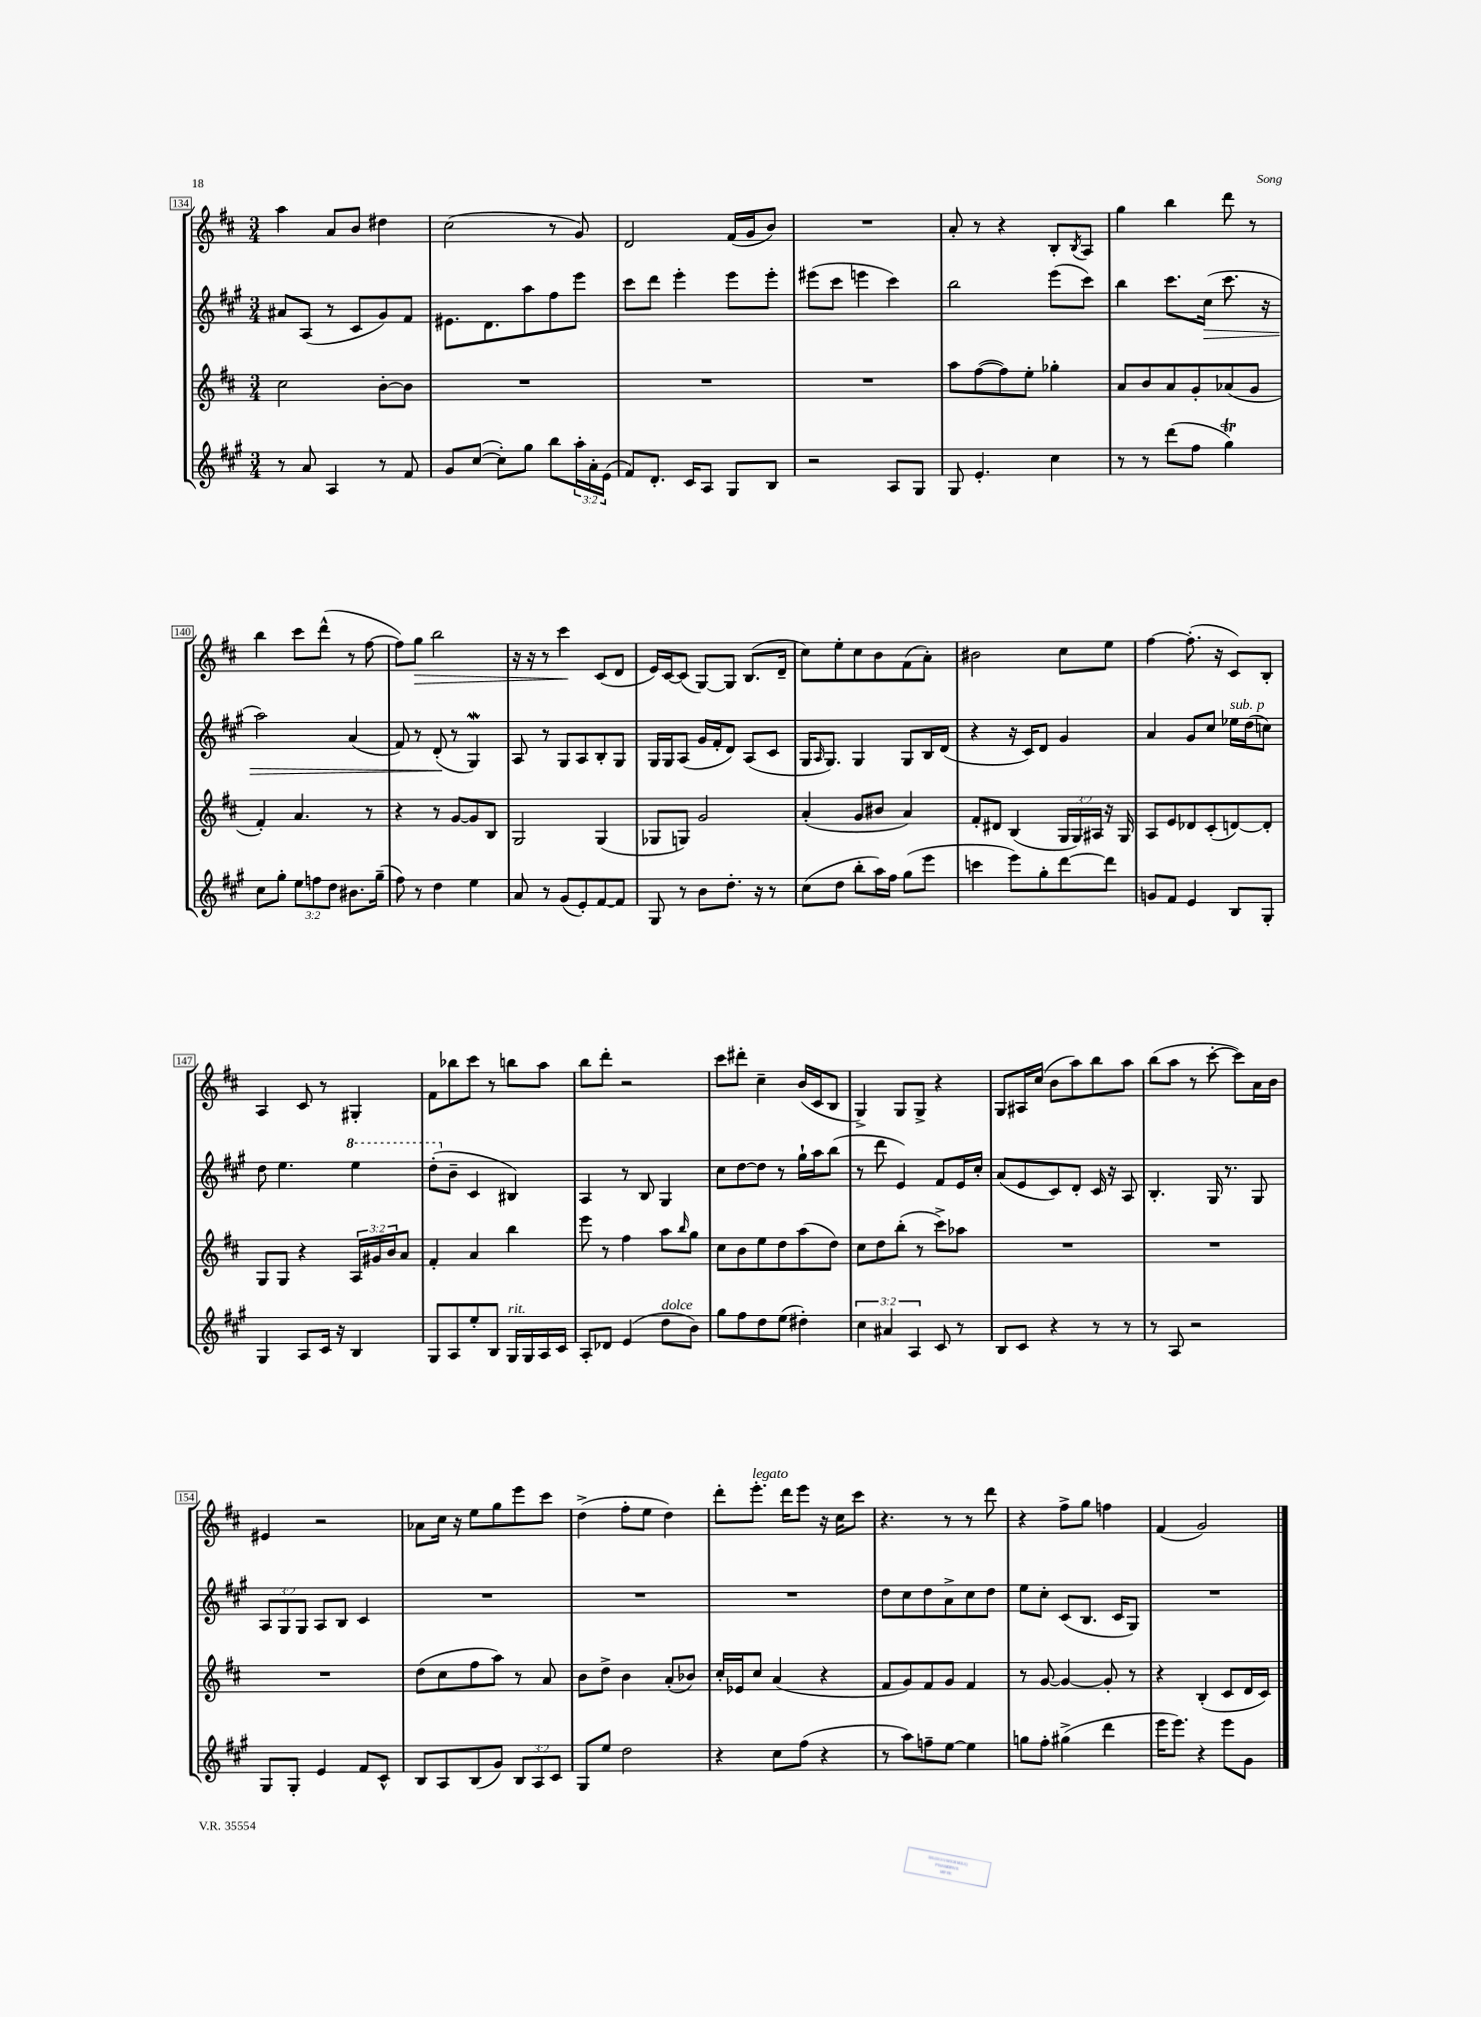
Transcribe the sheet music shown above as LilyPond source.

<<
\new StaffGroup <<
\new Staff = "s0" {
    \clef treble \key d \major \numericTimeSignature \time 3/4
    a''4 a'8 b'8 dis''4 |
    cis''2( r8 g'8) |
    d'2 fis'16( g'16 b'8) |
    R2. |
    a'8-. r8 r4 b8-. \acciaccatura { b8 } a8 |
    g''4 b''4 d'''8 r8 |
    b''4 cis'''8 d'''8-^( r8 fis''8~ |
    fis''8) g''8\> b''2 |
    r16 r16 r8 cis'''4\! cis'8( d'8 |
    e'16) cis'16~ cis'8( g8~) g8 b8.( d'16-- |
    cis''8) e''8-. cis''8 b'8 fis'8( a'8-.) |
    bis'2 cis''8 e''8 |
    fis''4~ fis''8.-.( r16 cis'8) b8-. |
    a4 cis'8 r8 gis4-. |
    fis'8 bes''8 cis'''8 r8 b''8 a''8 |
    b''8 d'''8-. r2 |
    cis'''8 dis'''8-. cis''4-- b'16( cis'16 b8 |
    g4->) g8 g8-> r4 |
    g8 ais16 cis''16( b'8 a''8) b''8 a''8 |
    b''8( a''8 r8 cis'''8~-. cis'''8) a'16 b'16 |
    eis'4 r2 |
    aes'8 cis''16 r16 e''8 g''8 e'''8 cis'''8 |
    d''4->( fis''8-. e''8 d''4) |
    d'''8-. e'''8.-.^\markup { \italic "legato" } d'''16 e'''8 r16 cis''16 cis'''8 |
    r4. r8 r8 d'''8 |
    r4 fis''8-> g''8 f''4 |
    fis'4( g'2) \bar "|." |
}
\new Staff = "s1" {
    \clef treble \key a \major \numericTimeSignature \time 3/4 \override Staff.TupletNumber.text = #tuplet-number::calc-fraction-text
    ais'8 a8( r8 cis'8 gis'8) fis'8 |
    eis'8. d'8. a''8 fis''8 e'''8 |
    cis'''8 d'''8 e'''4-. e'''8 e'''8-. |
    eis'''8( cis'''8 e'''4 cis'''4) |
    b''2 e'''8( cis'''8) |
    b''4 cis'''8. cis''16\>( cis'''8. r16 |
    a''2) a'4( |
    fis'8) r8 d'8-.\!( r8 gis4\mordent) |
    a8 r8 gis8 a8 b8-. gis8 |
    gis16 gis16 a8( gis'16 fis'16-. d'8) a8( cis'8 |
    gis16 \grace { a16 } gis8.) gis4 gis8 b16 d'16( |
    r4 r16 cis'16) d'8 gis'4 |
    a'4 gis'8 cis''8 ees''16^\markup { \italic "sub. p" } d''16( c''8) |
    d''8 e''4. \ottava #1 e'''4 |
    d'''8-.( \ottava #0 b'8-- cis'4 bis4) |
    a4 r8 b8 gis4 |
    cis''8 d''8~ d''8 r8 gis''16-! a''16 b''8( |
    r8 d'''8 e'4) fis'8 e'16 cis''16-. |
    a'8( e'8 cis'8) d'8-. cis'16 r16 a8 |
    b4.-. gis16 r8. gis8 |
    \tuplet 3/2 { a8 gis8 gis8 } a8 b8 cis'4 |
    R2. |
    R2. |
    R2. |
    d''8 cis''8 d''8 a'8-> cis''8 d''8 |
    e''8 cis''8-. cis'8( b8. cis'16 gis8) |
    R2. \bar "|." |
}
\new Staff = "s2" {
    \clef treble \key d \major \numericTimeSignature \time 3/4 \override Staff.TupletNumber.text = #tuplet-number::calc-fraction-text
    cis''2 b'8~-. b'8 |
    R2. |
    R2. |
    R2. |
    a''8 fis''8~( fis''8) e''8-. ges''4-. |
    a'8 b'8 a'8 g'8-. aes'8( g'8 |
    fis'4-.) a'4. r8 |
    r4 r8 g'8~ g'8 b8 |
    g2 g4( |
    ges8 g8) g'2 |
    a'4-.( g'8 bis'8 a'4) |
    fis'8-. dis'8 b4( \tuplet 3/2 { g16 g16) ais16 } r16 g16 |
    a8 e'8 des'8 cis'8-.( d'8~) d'8-. |
    g8 g8 r4 \tuplet 3/2 { a16 gis'16 b'16 } a'8 |
    fis'4-. a'4 b''4 |
    e'''8 r8 fis''4 a''8 \grace { b''16 } g''8 |
    cis''8 b'8 e''8 d''8 a''8( d''8) |
    cis''8 d''8 b''8-.( r8 cis'''8->) aes''8 |
    R2. |
    R2. |
    R2. |
    d''8( cis''8 fis''8 a''8) r8 a'8 |
    b'8 d''8-> b'4 a'8-.( bes'8) |
    cis''16-. ees'16 cis''8 a'4( r4 |
    fis'8 g'8) fis'8 g'8 fis'4 |
    r8 g'8~ g'4~ g'8-. r8 |
    r4 b4-.( cis'8 d'16 cis'16) \bar "|." |
}
\new Staff = "s3" {
    \clef treble \key a \major \numericTimeSignature \time 3/4 \override Staff.TupletNumber.text = #tuplet-number::calc-fraction-text
    r8 a'8 a4 r8 fis'8 |
    gis'8 cis''8~( cis''8-.) gis''8 b''8 \tuplet 3/2 { a''16-. a'16-. e'16( } |
    fis'8) d'8.-. cis'16 a8 gis8 b8 |
    r2 a8 gis8 |
    gis8 e'4.-. cis''4 |
    r8 r8 d'''8( fis''8 gis''4\trill) |
    cis''8 gis''8-. \tuplet 3/2 { e''8 f''8 d''8 } bis'8. gis''16--( |
    fis''8) r8 d''4 e''4 |
    a'8 r8 gis'8( e'8-.) fis'8~ fis'8 |
    gis8 r8 b'8 d''8.-. r16 r8 |
    cis''8( d''8 b''8-. a''16) fis''16 gis''8( e'''8 |
    c'''4 e'''8) gis''8-. d'''8~ d'''8 |
    g'8 fis'8 e'4 b8 gis8-. |
    gis4 a8 cis'16 r16 b4 |
    gis8 a8 e''8-. b8 gis16^\markup { \italic "rit." } gis16 a16 cis'16 |
    a8-. des'8 e'4( d''8^\markup { \italic "dolce" } b'8) |
    gis''8 fis''8 d''8 e''8( dis''4-.) |
    \tuplet 3/2 { cis''4 ais'4 a4 } cis'8 r8 |
    b8 cis'8 r4 r8 r8 |
    r8 a8 r2 |
    gis8 gis8-. e'4 fis'8 cis'8-^ |
    b8 a8 b8( gis'8) \tuplet 3/2 { b8 a8 cis'8 } |
    gis8 e''8 d''2 |
    r4 cis''8 fis''8( r4 |
    r8 a''8) f''8-- e''8~ e''4 |
    g''8 fis''8-. gis''4->( d'''4 |
    e'''16 e'''8.) r4 e'''8 gis'8 \bar "|." |
}
>>
>>
\layout { \context { \Score currentBarNumber = #134 \override BarNumber.stencil = #(make-stencil-boxer 0.1 0.3 ly:text-interface::print) } }
